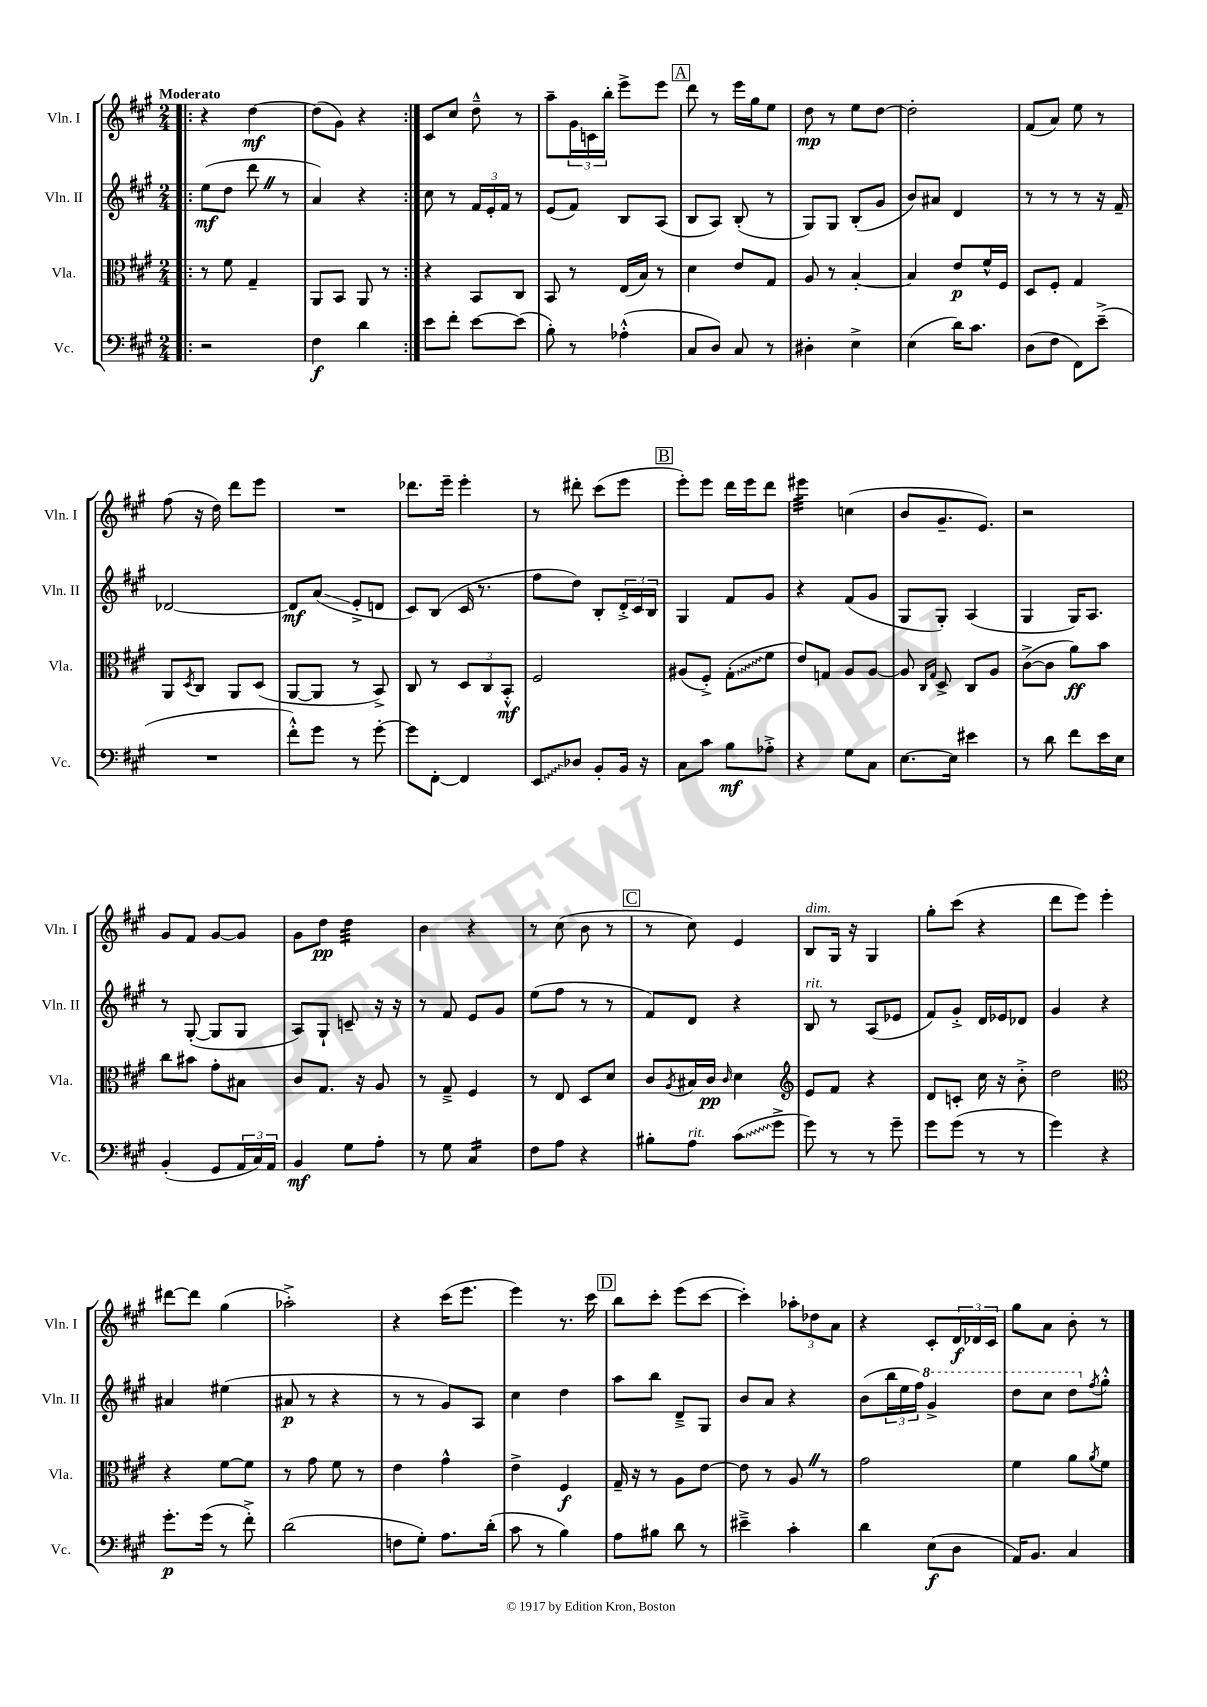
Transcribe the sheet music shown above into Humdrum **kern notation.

**kern	**kern	**kern	**kern
*staff4	*staff3	*staff2	*staff1
*clefF4	*clefC3	*clefG2	*clefG2
*k[f#c#g#]	*k[f#c#g#]	*k[f#c#g#]	*k[f#c#g#]
*M2/4	*M2/4	*M2/4	*M2/4
=!|:	=!|:	=!|:	=!|:
2r	8r	(8ee\L	4r
.	8f#\	8dd\J	.
.	4G#~/	8ddd\	[4dd\
.	.	8r	.
=	=	=	=
4F#\	8AA/L	4a/)	(8dd\]L
.	8BB/J	.	8g#\J)
4d\	8AA/	4r	4r
.	8r	.	.
=:|!	=:|!	=:|!	=:|!
8e\L	4r	8cc#\	8c#/L
8f#'\J	.	8r	8cc#/J
[8e\L	8BB/L	24f#/LL	8dd~^^\
.	.	24e'/	.
.	.	24f#/JJ	.
(8e\]J	8C#/J	8r	8r
=	=	=	=
8B'\)	8BB/	(8e/L	8aa~\L
8r	8r	8f#/J)	24g#\L
.	.	.	24c\
.	.	.	24bb'\JJ
(4A-'^^\	(16E/LL	8B/L	8eee^\L
.	16B/JJ)	.	.
.	8r	(8A/J	8eee\J
=	=	=	=
8C#/L	4d\	8B/L	8ddd\
8D/J)	.	8A/J)	8r
8C#/	8e/L	(8B'/	16eee\LL
.	.	.	16gg#\J
8r	8G#/J	8r	8ee\J
=	=	=	=
4D#'\	8A/	8G#/L)	8dd\
.	8r	8G#/J	8r
4E^\	[4B'/	(8B'/L	8ee\L
.	.	8g#/J	[8dd\J
=	=	=	=
(4E\	4B/]	8b/L)	2dd'\]
.	.	8a#/J	.
16d\LK)	8e/L	4d/	.
8.c#\J	.	.	.
.	16f#^^/L	.	.
.	16F#/JJ	.	.
=	=	=	=
(8D\L	8D/L	8r	(8f#/L
8F#\J	8F#'/J	8r	8a/J)
8FF#\L)	4G#/	8r	8ee\
(8e~^\J	.	16r	8r
.	.	16f#~/	.
=	=	=	=
2r	8AA/L	[2d-/	(8ff#\
.	8qD/	.	.
.	8C#/J	.	16r
.	.	.	16dd\)
.	8AA/L	.	8ddd\L
.	(8D/J	.	8eee\J
=	=	=	=
8f#'^^\L)	[8AA/L	8d-/]L	2r
8g#\J	8AA/]J	(8a/J	.
8r	8r	8e'^/L	.
[8g#'\	8BB^/)	8d/J	.
=	=	=	=
8g#\]L	8C#/	8c#/L)	8.ddd-\L
[8FF#'\J	8r	(8B/J	.
.	.	.	16eee~\Jk
4FF#/]	12D/L	16c#/	4eee'\
.	.	8.r	.
.	12C#/	.	.
.	12BB'^^/J	.	.
=	=	=	=
8EE/L	2F#/	8ff#\L	8r
8D-/J	.	8dd\J)	8ddd#'\
8BB'/L	.	8B'/L	(8ccc#\L
16BB/Jk	.	24d'^/L	8eee\J
.	.	24c#/	.
16r	.	.	.
.	.	24B/JJ	.
=	=	=	=
8C#\L	(8A#/L	4G#/	8eee'\L)
8c#\J	8F#'^/J)	.	8eee\J
8B\L	(8G#'\L	8f#/L	16ddd\LL
.	.	.	16eee\J
8A-'^\J	8f#\J	8g#/J	8ddd\J
=	=	=	=
4r	8e/L)	4r	4eee#\
.	8G/J	.	.
8G#\L	8A/L	(8f#/L	(4cc\
8C#\J	[8A/J	8g#/J	.
=	=	=	=
[8.E\L	8A/]	8G#/L	8b/L
.	16qqC#/LL	.	.
.	16qqG#/JJ	.	.
.	8D^/	8G#'/J)	8.g#~/
16E\]Jk	.	.	.
4e#\	8C#/L	(4A/	.
.	.	.	8.e/J)
.	8A/J	.	.
=	=	=	=
8r	([8c#^\L	4G#/	2r
8d\	8c#\]J	.	.
8f#\L	8a\L)	16G#/LK)	.
.	.	8.A/J	.
16e\L	8b\J	.	.
16E\JJ	.	.	.
=	=	=	=
(4BB'/	8cc#\L	8r	8g#/L
.	8b#\J	([8G#'/	8f#/J
8GG#/L	8g#'\L	8G#/]L	[8g#/L
24AA/L	8B#\J	8G#/J	8g#/]J
24C#/)	.	.	.
24AA/JJ	.	.	.
=	=	=	=
4BB/	8c#/L	8A/L)	8g#\L
.	8.G#/J	8G#`/J	8dd\J
8G#\L	.	8c~/	4dd\
.	16r	.	.
8A'\J	8A/	16r	.
.	.	16r	.
=	=	=	=
8r	8r	8r	4b\
8G#\	8G#~^/	8f#/	.
4C#/	4F#/	8e/L	4r
.	.	8g#/J	.
=	=	=	=
8F#\L	8r	(8ee\L	8r
8A\J	8E/	8ff#\J	(8cc#\
4r	8D/L	8r	8b\
.	8d/J	8r	8r
=	=	=	=
8B#'\L	8c#/L	8f#/L)	8r
.	8qA/	.	.
8A\J	16B#/L	8d/J	8cc#\)
.	16c#/JJ	.	.
.	16qqc#/	.	.
(8c#\L	4d\	4r	4e/
8g#^\J	.	.	.
=	=	=	=
*	*clefG2	*	*
8g#\)	8e/L	8B/	8B/L
8r	8f#/J	8r	16G#/Jk
.	.	.	16r
8r	4r	(8A/L	4G#/
8g#~\	.	8e-/J	.
=	=	=	=
8g#\L	8d/L	8f#/L)	8gg#'\L
(8g#\J	8c'/J	8g#'^/J	(8ccc#\J
8r	16cc#\	16d/LL	4r
.	16r	16e-/J	.
8r	8b'^\	8d-/J	.
=	=	=	=
4g#\)	2dd\	4g#/	8ddd\L
.	.	.	8eee\J)
4r	.	4r	4eee'\
=	=	=	=
*	*clefC3	*	*
8.g#'\L	4r	4a#/	[8ddd#\L
.	.	.	8ddd#\]J
(16g#\Jk	.	.	.
8r	[8f#\L	(4ee#\	(4gg#\
8f#'^\)	8f#\]J	.	.
=	=	=	=
(2d\	8r	8a#/	2aa-'^\)
.	8g#\	8r	.
.	8f#\	4r	.
.	8r	.	.
=	=	=	=
8F\L	4e\	8r	4r
8G#'\J)	.	8r	.
8.A\L	4g#^^\	8g#/L)	(16ccc#\LK
.	.	.	8.eee\J
.	.	8A/J	.
(16d'\Jk	.	.	.
=	=	=	=
8c#\	4e^\	4cc#\	4eee\)
8r	.	.	.
4B\)	4F#/	4dd\	8.r
.	.	.	16ccc#\
=	=	=	=
8A\L	16G#~/	8aa\L	8bb\L
.	16r	.	.
8B#\J	8r	8bb\J	8ccc#'\J
8d\	8A\L	8d~^/L	(8eee\L
8r	[8e\J	8G#/J	[8ccc#\J
=	=	=	=
4e#~^\	8e\]	8b/L	4ccc#'\])
.	8r	8a/J	.
4c#'\	8A/	4r	12aa-'\L
.	.	.	12dd-\
.	8r	.	.
.	.	.	12a\J
=	=	=	=
4d\	2g#\	(8b\L	4r
.	.	24bb\L	.
.	.	24ee\	.
.	.	24ff#\JJ)	.
(8E\L	.	4gg#^/	8c#'/L
8D\J	.	.	24d/L
.	.	.	24d-/
.	.	.	24c#/JJ
=	=	=	=
16AA/LK)	4f#\	8ddd\L	8gg#\L
8.BB/J	.	.	.
.	.	8ccc#\J	8a\J
4C#/	8a\L	8ddd\L	8b'\
.	8qa/	8qff#/	.
.	8f#\J	8gg#'^^\J	8r
==	==	==	==
*-	*-	*-	*-
